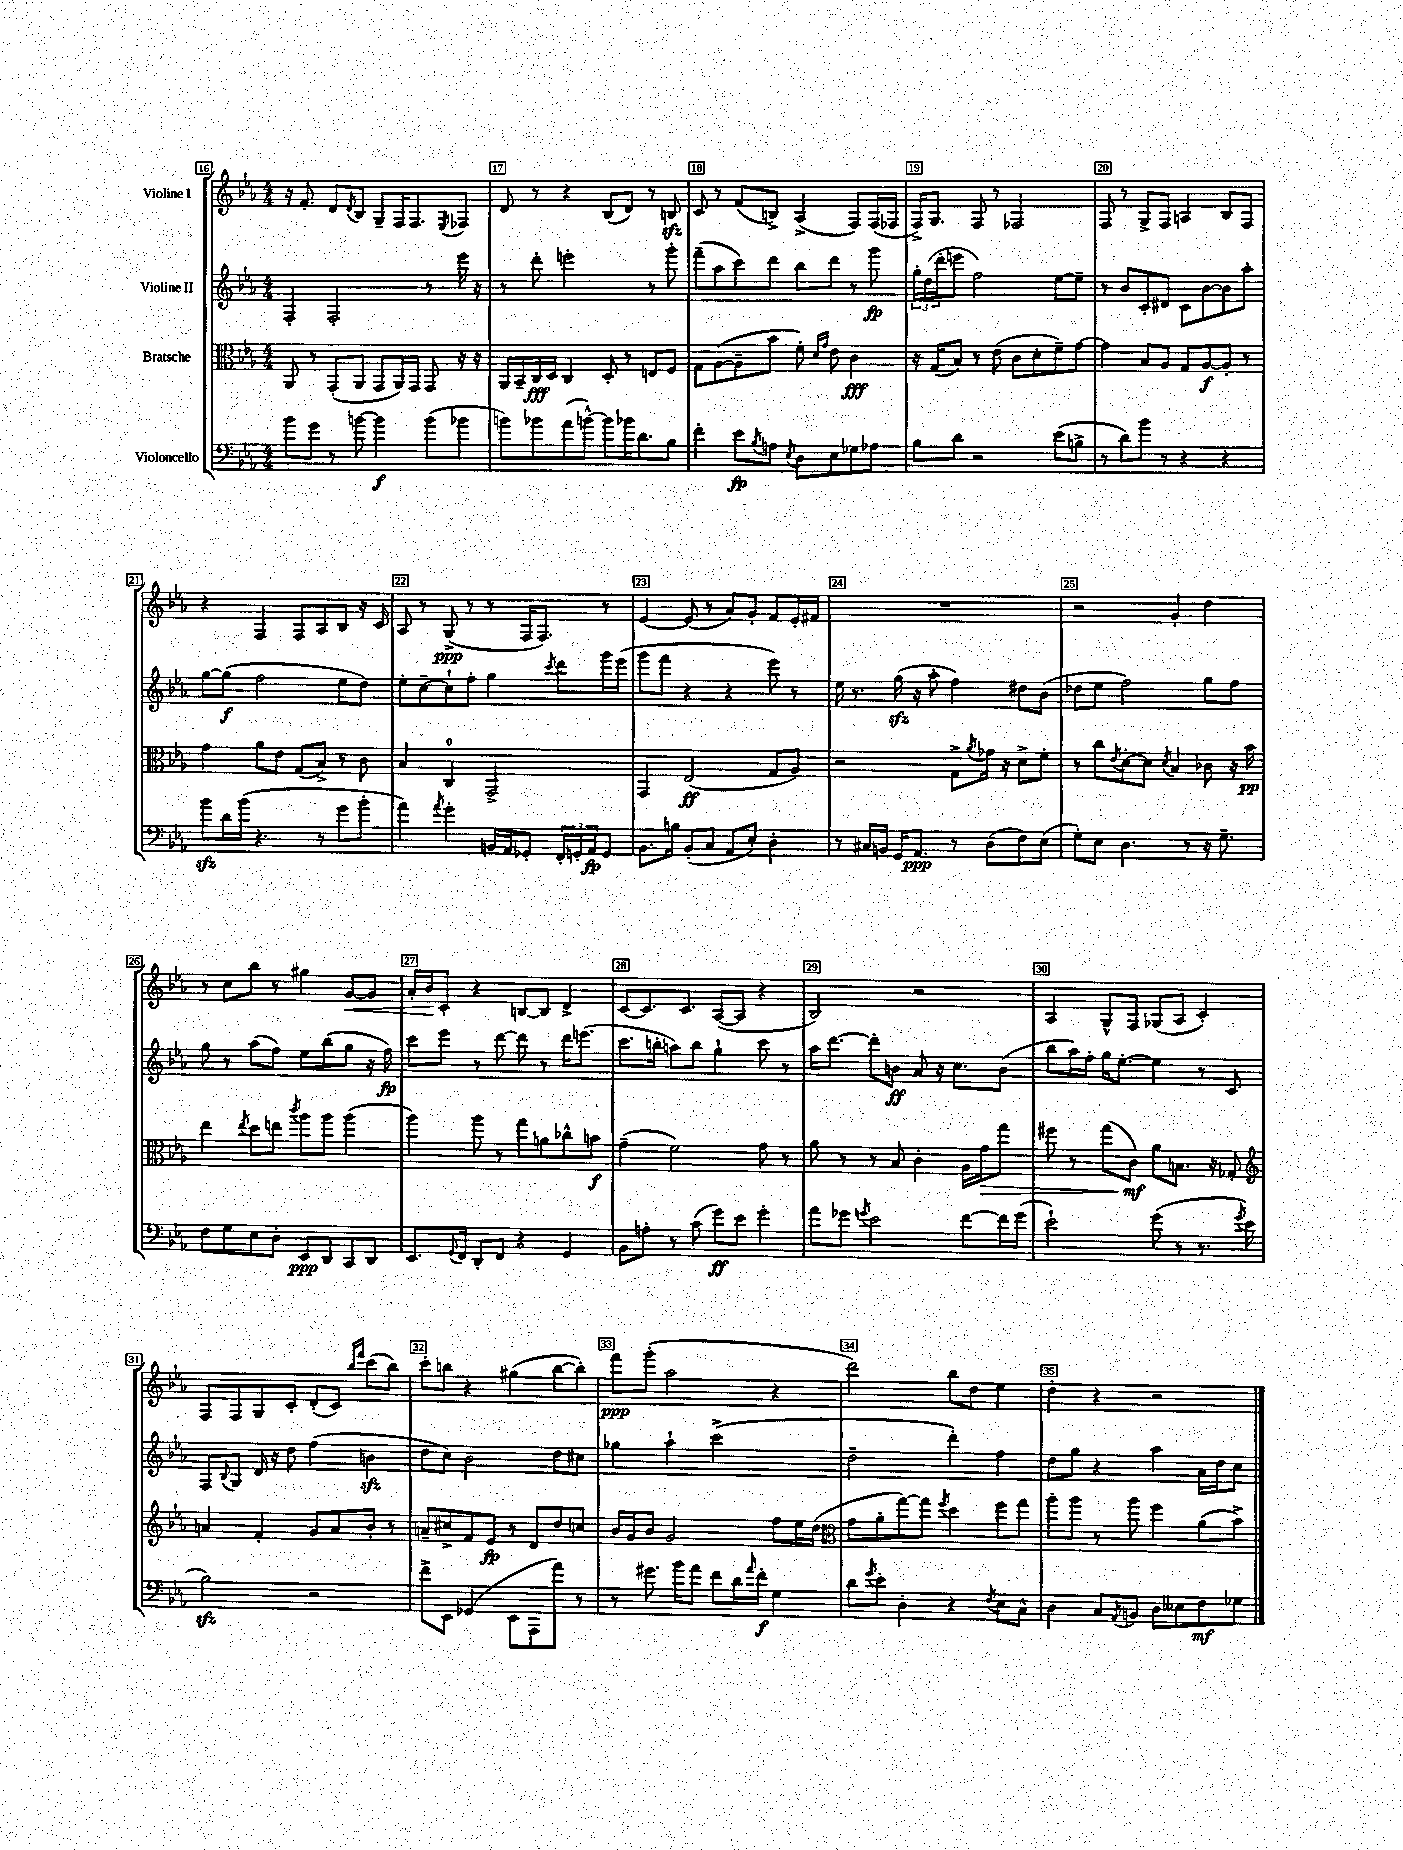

**kern	**kern	**kern	**kern
*staff4	*staff3	*staff2	*staff1
*clefF4	*clefC3	*clefG2	*clefG2
*k[b-e-a-]	*k[b-e-a-]	*k[b-e-a-]	*k[b-e-a-]
*M4/4	*M4/4	*M4/4	*M4/4
8b-\L	8AA-/	4F'/	16r
.	.	.	8.f'/
8g\J	8r	.	.
8r	(8GG'/L	2F'/	8d/L
.	.	.	8qd/
[8b\	8AA-/J	.	8B-/J
4b\]	8GG/L	.	8G~/L
.	16AA-/L)	.	16F/K
.	16GG/JJ	.	8.F/
(8b\L	8GG/	8r	.
.	.	.	8qE-/
8b-\J	16r	16eee-\	8F-/J
.	16r	16r	.
=	=	=	=
8b\L)	16AA-/LL	8r	8d/
.	16BB-~/	.	.
8b-\	16C/	8ddd'\	8r
.	16D/JJ	.	.
(8a-\	4C/	2eee'\	4r
[8b^^\J)	.	.	.
8b\]L	8D'/	.	(8B-/L
16b-\K	8r	.	8d/J)
8.d\	.	.	.
.	8E/L	8r	8r
8B-\J	8F/J	8ggg'\	8B/
=	=	=	=
4f'\	8G\L	(8fff~\L	8c/
.	([8A-\	8aa-\	8r
8e-\L	8A-~\]	8ccc\)	(8f/L
8qB-/	.	.	.
8A\J	8b-\J	8ddd\J	8B^/J)
8qE-/	.	.	.
8D\L	8f'\)	8bb-\L	(4A-^/
.	16qqd/LL	.	.
.	16qqg/JJ	.	.
8E-\	8e-\	8ddd\J	.
8G-\	4c\	8r	8F/L)
8A-\J	.	8ggg\	(16F/L
.	.	.	16F-/JJ
=	=	=	=
8B-\L	16r	24gg'\LL	16F^/LK)
.	.	(24dd\	.
.	(16G/LK	.	8.G/J
.	.	24ddd'\J	.
8d\J	8B-/J)	8eee\J	.
2r	8r	2ff\)	8F/
.	(8e-\	.	8r
.	8c\L	.	2F-/
.	8d'\	.	.
(8e-\L	8f~\)	[8ee-\L	.
8B^\J	[8g\J	8ee-~\]J	.
=	=	=	=
8r	4g\]	8r	8F/
8d\L)	.	8b-/L	8r
8b-\J	8B-/L	8c'/	8G^/L
8r	8A-/J	8d#/J	8F/J
4r	8G/L	8c\L	4A/
.	[8A-/	[8b-\	.
4r	8A-'/]J	8b-\]	8B-/L
.	8r	8aa-'\J	8F/J
=	=	=	=
8b-\L	4g\	[8gg\L	4r
16d\L	.	(8gg\]J	.
(16b-\JJ	.	.	.
4.r	8a-\L	2ff\	4F/
.	8e-\J	.	.
.	(8G/L	.	8F/L
8r	8B-^/J)	.	8A-/
8g\L	8r	8ee-\L	8B-/J
8b-'\J	8c\	8dd\J)	16r
.	.	.	16c/
=	=	=	=
4a-\)	4B-/	8ee-'\L	8A-/
.	.	[8cc~\	8r
8qa-/	.	.	.
4g'\	4C/	8cc`\]	(8G^/
.	.	8ff'\J	8r
16BB/LL	2GG^/	4gg\	8r
16AA-/J	.	.	.
8GG-'/J	.	.	16F/LK
.	.	.	8.F/J)
.	.	8qccc/	.
24FF'/LL	.	8ddd\L	.
24GG'/	.	.	.
24AA-/J	.	.	.
8GG/J	.	16ggg\L	8r
.	.	(16eee-\JJ	.
=	=	=	=
8.BB-\L	4GG/	8ggg\L	[4e-/
.	.	8fff\J	.
16B\Jk	.	.	.
(8BB-'/L	(2E-/	4r	(8e-/]
8C/J	.	.	8r
8AA-/L	.	4r	8a-/L)
8E-'/J)	.	.	8g'/J
4D'\	8G/L	8eee-\)	8f/L
.	8A-/J)	8r	16e-'/L
.	.	.	16f#/JJ
=	=	=	=
8r	2r	16ee-\	1r
.	.	8.r	.
16C#/LL	.	.	.
16BB/JJ	.	.	.
16GG/LK	.	(16gg\	.
8.AA-/J	.	16r	.
.	.	8aa-'\	.
8r	8G^\L	4ff\)	.
.	8qa-/	.	.
(8D\L	16g-\Jk	.	.
.	16r	.	.
8F\)	8d^\L	8dd#\L	.
(8E-\J	8f'\J	(8b-\J	.
=	=	=	=
8G'\L)	8r	8dd-\L	2r
8E-\J	8cc\L	8ee-\J	.
.	8qe-/	.	.
4.D\	[8d'\	2ff\)	.
.	8d\]J	.	.
.	8qd/	.	.
.	4B-/	.	4g'/
8r	.	.	.
16r	8c-\	8gg\L	4dd\
8.G~\	.	.	.
.	16r	8ff\J	.
.	16b-\	.	.
=	=	=	=
8F\L	4ee-\	8gg\	8r
8G\	.	8r	8cc\L
.	8qee-/	.	.
8E-\	8dd\L	(8aa-\L	8bb-\J
8D'\J	8ee\J	8ff\J)	8r
.	8qccc/	.	.
8EE-/L	8aa-\L	8ee-\L	4gg#\
8DD/	8aa-\J	(8bb-\	.
8CC/	(4aa-\	8gg\J	[8g/L
8DD/J	.	16r	8g/]J
.	.	16ff\)	.
=	=	=	=
8.EE-/L	4aa-\)	8ccc\L	16a-'/LL
.	.	.	16b-/J
.	.	8eee-\J	8c'/J
8qqGG/	.	.	.
16FF/Jk	.	.	.
8DD'/L	8aa-\	8r	4r
8FF/J	8r	[8ddd\	.
4r	8gg\L	8ddd\]	[8B/L
.	8a\	8r	8B/]J
4GG/	8cc-^^\	16ddd\LK	4d^/
.	.	(8.eee\J	.
.	8b\J	.	.
=	=	=	=
8BB-\L	(4g~\	8.ccc\L	[8c/L
8A'\J	.	.	8.c/]
.	.	16bb'\Jk	.
8r	2f\)	8aa\L)	.
.	.	.	8.c/J
(8c\	.	8bb\J	.
8g\L)	.	4gg`\	([8A-/L
8e-\J	.	.	8A-/]J
4g'\	8g\	8ccc\	4r
.	8r	8r	.
=	=	=	=
8a-\L	8a-\	16aa-\LK	2B-/)
.	.	[8.ddd\J	.
8g-\J	8r	.	.
8qg/	.	.	.
2e-\	8r	8ddd'\]L	.
.	8B-/	8b\J	.
.	4c'\	8a-/	2r
.	.	16r	.
.	.	8.cc\L	.
[8f\L	16A-\LL	.	.
.	16g\J	.	.
16f\]L	8gg\J	(8b\J	.
(16g\JJ	.	.	.
=	=	=	=
2e-`\)	8ff#\	8bb-\L	4A-/
.	8r	16aa-\L)	.
.	.	16ff'\JJ	.
.	(8gg\L	16gg\LK	8G^^/L
.	.	[8.ee-'\J	.
.	8c\J)	.	8F/J
(8g\	8a-\L	4ee-\]	(8G-/L
8r	8.B\J	.	8A-/J
8.r	.	8r	4c'/)
.	16r	.	.
.	8G-'/	8c/	.
8qg/	.	.	.
16e-\	.	.	.
=	=	=	=
*	*clefG2	*	*
2B-\)	4a/	8F/L	8F/L
.	.	8qqB-/	.
.	.	8G/J	8F/
.	4f'/	16d/	8G/
.	.	16r	.
.	.	8dd\	8c'/J
2r	8g/L	(4ff\	(8d'/L
.	8a/	.	8c/J)
.	.	.	16qqbb-/LL
.	.	.	16qqfff/JJ
.	8b-'/J	4b\	(8ccc\L
.	8r	.	8bb-\J)
=	=	=	=
8f^\L	8a~/L	8dd\L	8ccc'\L
8EE-\J	8cc#^/	8cc\J)	8bb\J
(4GG-/	8f/	2b-\	4r
.	8e-/J	.	.
8EE-\L	8r	.	(4gg#\
8AAA-\	8d/L	.	.
8a-\J)	8dd/	8dd\L	[8bb\L
8r	8cc/J	8cc#\J	8bb'\]J)
=	=	=	=
8r	16b-/LL	4gg-\	8fff\L
.	16g/J	.	.
8.g#\	8b-/J	.	(8ggg'\J
.	2g/	4aa-`\	2aa-\
16b-\LK	.	.	.
8a-\J	.	.	.
8f\L	.	(2ccc^\	.
16d\L	.	.	.
16qqa-/	.	.	.
16f'\JJ	.	.	.
4G\	8ff\L	.	4r
.	16ee-\L	.	.
.	(16dd\JJ	.	.
=	=	=	=
*	*clefC3	*	*
8d\L	8g\L	2dd~\	2ddd\)
8qg/	.	.	.
8e-'\J	8a-'\	.	.
4D'\	[8gg\)	.	.
.	8gg\]J	.	.
.	8qff/	.	.
4r	4dd\	4ddd'\)	8bb-\L
.	.	.	8dd\J
8qF/	.	.	.
8E-\L	8ff\L	4ff\	4ee-\
8C^^\J	8gg\J	.	.
=	=	=	=
4D\	8aa-'\L	8dd\L	4dd'\
.	8aa-\J	8gg\J	.
8C/L	8r	4r	4r
8qAA-/	.	.	.
8BB/J	8aa-\	.	.
8D\L	4ff\	4aa-\	2r
8E--\	.	.	.
8F\	(8a-\L	16a-\LL	.
.	.	16dd\J	.
8G-\J	8b-^\J)	8cc\J	.
==	==	==	==
*-	*-	*-	*-
